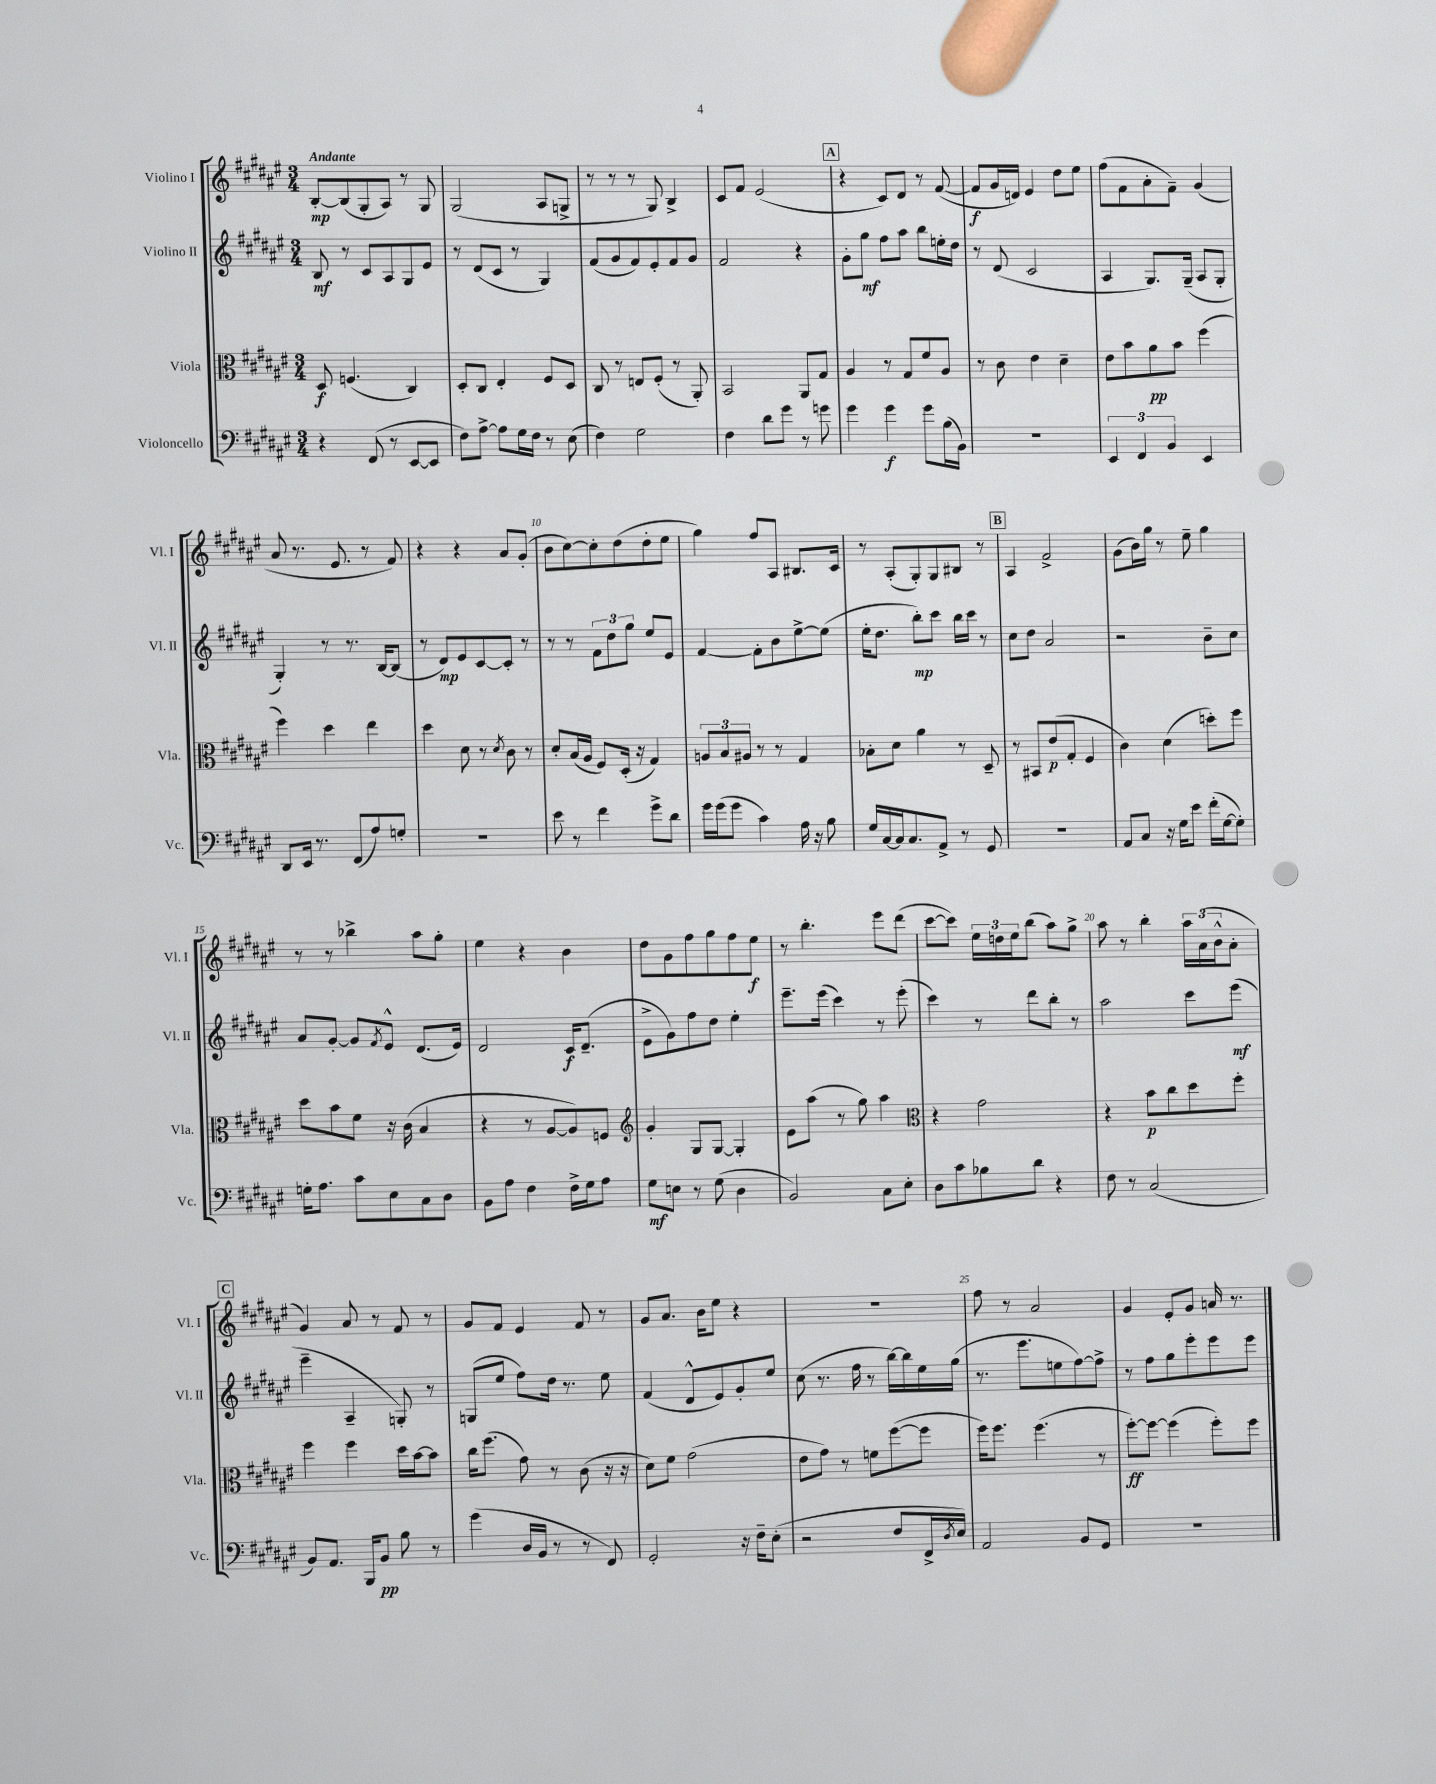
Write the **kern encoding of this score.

**kern	**kern	**kern	**kern
*staff4	*staff3	*staff2	*staff1
*clefF4	*clefC3	*clefG2	*clefG2
*k[f#c#g#d#a#e#]	*k[f#c#g#d#a#e#]	*k[f#c#g#d#a#e#]	*k[f#c#g#d#a#e#]
*M3/4	*M3/4	*M3/4	*M3/4
4r	8D#/	8B/	[8B'/L
.	(4.F/	8r	(8B/]
(8FF#/	.	8c#/L	8G#'/
8r	.	8A#/	8A#/J)
[8EE#/L	4C#/)	8G#/	8r
8EE#/]J	.	8e#/J	8G#/
=	=	=	=
8F#\L)	8D#'/L	8r	(2G#/
[8A#^\J	8C#/J	(8d#/L	.
8A#\]L	4E#'/	8c#/J	.
16G#\L	.	8r	.
16F#\JJ	.	.	.
8r	8F#/L	4G#/)	8A#/L
(8E#\	8D#/J	.	8G^/J
=	=	=	=
4F#\)	8C#/	(8f#/L	8r
.	8r	8g#/	8r
2G#\	8E/L	8f#/)	8r
.	(8F#'/J	8e#'/	8G#/)
.	8r	8f#/	4B^/
.	8AA#'/)	8g#/J	.
=	=	=	=
4F#\	2BB/	2f#/	8c#/L
.	.	.	8f#/J
8d#\L	.	.	(2e#/
8g#\J	.	.	.
8r	8AA#/L	4r	.
8g\	8G#/J	.	.
=	=	=	=
4g#\	4A#/	8g#'\L	4r
.	.	8gg#\J	.
4g#\	8r	8ff#\L	8c#/L)
.	8G#/L	8aa#\J	8d#/J
8g#\L	8f#/	8bb\L	8r
(16B\L	8A#/J	16ee'\L	([8f#/
16BB\JJ)	.	16dd#\JJ	.
=	=	=	=
2.r	8r	8r	8f#/]L
.	8c#\	(8d#/	16g#/L
.	.	.	16d/JJ)
.	4e#\	2c#/	4e#/
.	4d#~\	.	8dd#\L
.	.	.	8ee#\J
=	=	=	=
6EE#/	8e#\L	4A#/	(8ff#\L
.	8b\	.	8f#\
6FF#/	.	.	.
.	8a#\	8.G#/L)	8a#'\
6BB/	.	.	.
.	8b\J	.	8f#~\J)
.	.	(16G#~/Jk	.
4EE#/	(4ff#\	8A#/L	(4g#/
.	.	8G#'/J	.
=	=	=	=
8DD#/L	4ff#\)	4G#'/)	8a#/
16EE#/Jk	.	.	8.r
8.r	.	.	.
.	4dd#\	8r	.
.	.	.	8.e#/
(8FF#/L	.	8.r	.
8A#/)	4ee#\	.	8r
.	.	[16B/LK	.
8G'/J	.	(8B/]J	8f#/)
=	=	=	=
2.r	4dd#\	8r	4r
.	.	8d#/L)	.
.	8d#\	8e#/	4r
.	8r	[8c#/	.
.	8qd#/	.	.
.	8c#\	8c#'/]J	8a#/L
.	8r	8r	(8g#'/J
=	=	=	=
8e#\	8d#'/L	8r	8b\L
8r	(16B/L	8r	[8cc#\)
.	16A#/JJ	.	.
4f#\	8F#/L)	12f#\L	8cc#'\]
.	.	12dd#\	.
.	(16D#'/Jk	.	(8dd#\
.	.	12gg#\J	.
.	16r	.	.
8g#^\L	4G#/)	8ee#/L	8dd#'\
8d#\J	.	8e#/J	8ee#\J
=	=	=	=
16g#\LL	12A/L	[4f#/	4gg#\)
(16g#\J	.	.	.
.	12B/	.	.
8g#\J	.	.	.
.	12A#/J	.	.
4c#\)	8r	8f#'\]L	8ff#/L
.	8r	8b\	8A#/J
16A#\	4G#/	[8ee#^\	8.B#/L
16r	.	.	.
8B\	.	(8ee#\]J	.
.	.	.	16c#/Jk
=	=	=	=
16G#/LL	8B-'\L	16ee#'\LK	8r
[16C#/	.	8.dd#\J	.
16C#/]J	8d#\J	.	(8A#'/L
8.C#/	.	.	.
.	4a#\	8bb'\L)	8G#'/)
8AA#^/J	.	8ccc#\J	8G#/
8r	8r	16bb\LL	8B#/J
.	.	16ccc#\JJ	.
8GG#/	8D#~/	8r	8r
=	=	=	=
2.r	8r	8cc#\L	4A#/
.	8BB#/L	8dd#\J	.
.	(8e#/	2a#/	2f#^/
.	8G#'/J	.	.
.	4F#/	.	.
=	=	=	=
8AA#/L	4c#\)	2r	(8g#\L
8C#/J	.	.	16b\L)
.	.	.	16gg#\JJ
16r	(4d#\	.	8r
16G#\LK	.	.	.
8e#\J	.	.	8ee#~\
(16f#'\LL	8dd'\L)	8b~\L	4gg#\
[16G#\J	.	.	.
8G#'\]J)	8ff#\J	8cc#\J	.
=	=	=	=
16G'\LK	8dd#\L	8a#/L	8r
8.A#\J	.	.	.
.	8b\	[8g#'/J	8r
8c#\L	8f#\J	8g#/]L	4bb-^\
.	.	8qf#/	.
8E#\	16r	8e#^^/J	.
.	(16c#\	.	.
8C#\	4B/	(8.d#/L	8aa#\L
8D#\J	.	.	8gg#'\J
.	.	16e#/Jk)	.
=	=	=	=
8BB\L	4r	2d#/	4ee#\
8A#\J	.	.	.
4F#\	8r	.	4r
.	[8A#/L	.	.
16F#^\LL	8A#/])	16c#/LK	4b\
16G#\J	.	(8.d#~/J	.
8A#\J	8F/J	.	.
=	=	=	=
*	*clefG2	*	*
8G#\L	4g#'/	8e#^\L	8dd#\L
8E\J	.	8g#\)	8g#\
8r	8G#/L	8ff#\	8ff#\
(8G#\	[8G#/J	8dd#\J	8gg#\
4D#\	4G#'/]	4ee#'\	8ff#\
.	.	.	8ee#\J
=	=	=	=
2BB/)	8e#\L	8.eee#~\L	8r
.	(8aa#\J	.	4.bb'\
.	.	(16eee#\Jk	.
.	8r	4ccc#\)	.
.	8gg#\)	.	.
8C#\L	4aa#\	8r	8eee#\L
8E#'\J	.	(8eee#'\	(8ddd#\J
=	=	=	=
*	*clefC3	*	*
8D#\L	4r	4ccc#\)	[8ccc#\L
8c#\	.	.	8ccc#\]J)
8B-\	2g#\	8r	24ee#\LL
.	.	.	24dd\
.	.	.	24ee#\J
8d#\J	.	8ddd#\L	(8bb\J
4r	.	8bb'\J	8aa#\L)
.	.	8r	8gg#^\J
=	=	=	=
8F#\	4r	2aa#\	8aa#\
8r	.	.	8r
(2C#/	8b\L	.	4bb'\
.	8cc#\	.	.
.	8dd#\	8ccc#\L	24aa#\LL
.	.	.	(24a#\
.	.	.	24b^^\J
.	8ff#'\J	(8eee#\J	8a#'\J
=	=	=	=
8BB/L)	4ff#\	4eee#~\	4g#/)
8.AA#/J	.	.	.
.	4ff#\	4A#~/	8a#/
16BBB/LK	.	.	.
8BB/J	.	.	8r
8B\	16dd#\LL	8G'/)	8f#/
.	[16b\J	.	.
8r	8b\]J	8r	8r
=	=	=	=
(4g#\	16cc#\LK	(8G/L	8g#/L
.	(8.ff#\J	.	.
.	.	8ee#/J	8f#/J
16D#/LL	8g#\)	8ff#\L)	4e#/
16BB/JJ	.	.	.
8r	8r	16dd#\Jk	.
.	.	8.r	.
8r	(8c#\	.	8f#/
8FF#/)	16r	8ee#\	8r
.	16r	.	.
=	=	=	=
2GG#'/	8d#\L)	(4f#/	8g#/L
.	8f#\J	.	8.a#/J
.	(2g#\	8d#^^/L	.
.	.	.	16b\LK
.	.	8e#/)	8ee#\J
16r	.	8g#'/	4r
16F#~\LK	.	.	.
(8E#'\J	.	8ee#/J	.
=	=	=	=
2r	8e#\L	(8cc#\	2.r
.	8g#\J)	8.r	.
.	8r	.	.
.	.	16ff#\	.
.	8f\L	8r	.
8F#/L	([8ff#\	[16bb\LL)	.
.	.	16bb\]	.
16FF#^/L	8ff#\]J	16ee#\	.
8qD#/	.	.	.
16E#/JJ)	.	(16gg#\JJ	.
=	=	=	=
2AA#/	16ff#\LK)	8.r	8ff#\
.	8.ff#\J	.	.
.	.	.	8r
.	.	8.eee#\L	.
.	(4.ff#\	.	2a#/
.	.	8ee\	.
8BB/L	.	[8ff#\)	.
8GG#/J	8r	8ff#^\]J	.
=	=	=	=
2.r	[8ff#'\L)	8r	4g#/
.	8ff#\_J	8ff#\L	.
.	(4ff#\]	8gg#\	8e#'/L
.	.	8eee#'\	8g#/J
.	8ff#'\L)	8eee#\	16a/
.	.	.	8.r
.	8ff#\J	8eee#\J	.
==	==	==	==
*-	*-	*-	*-
